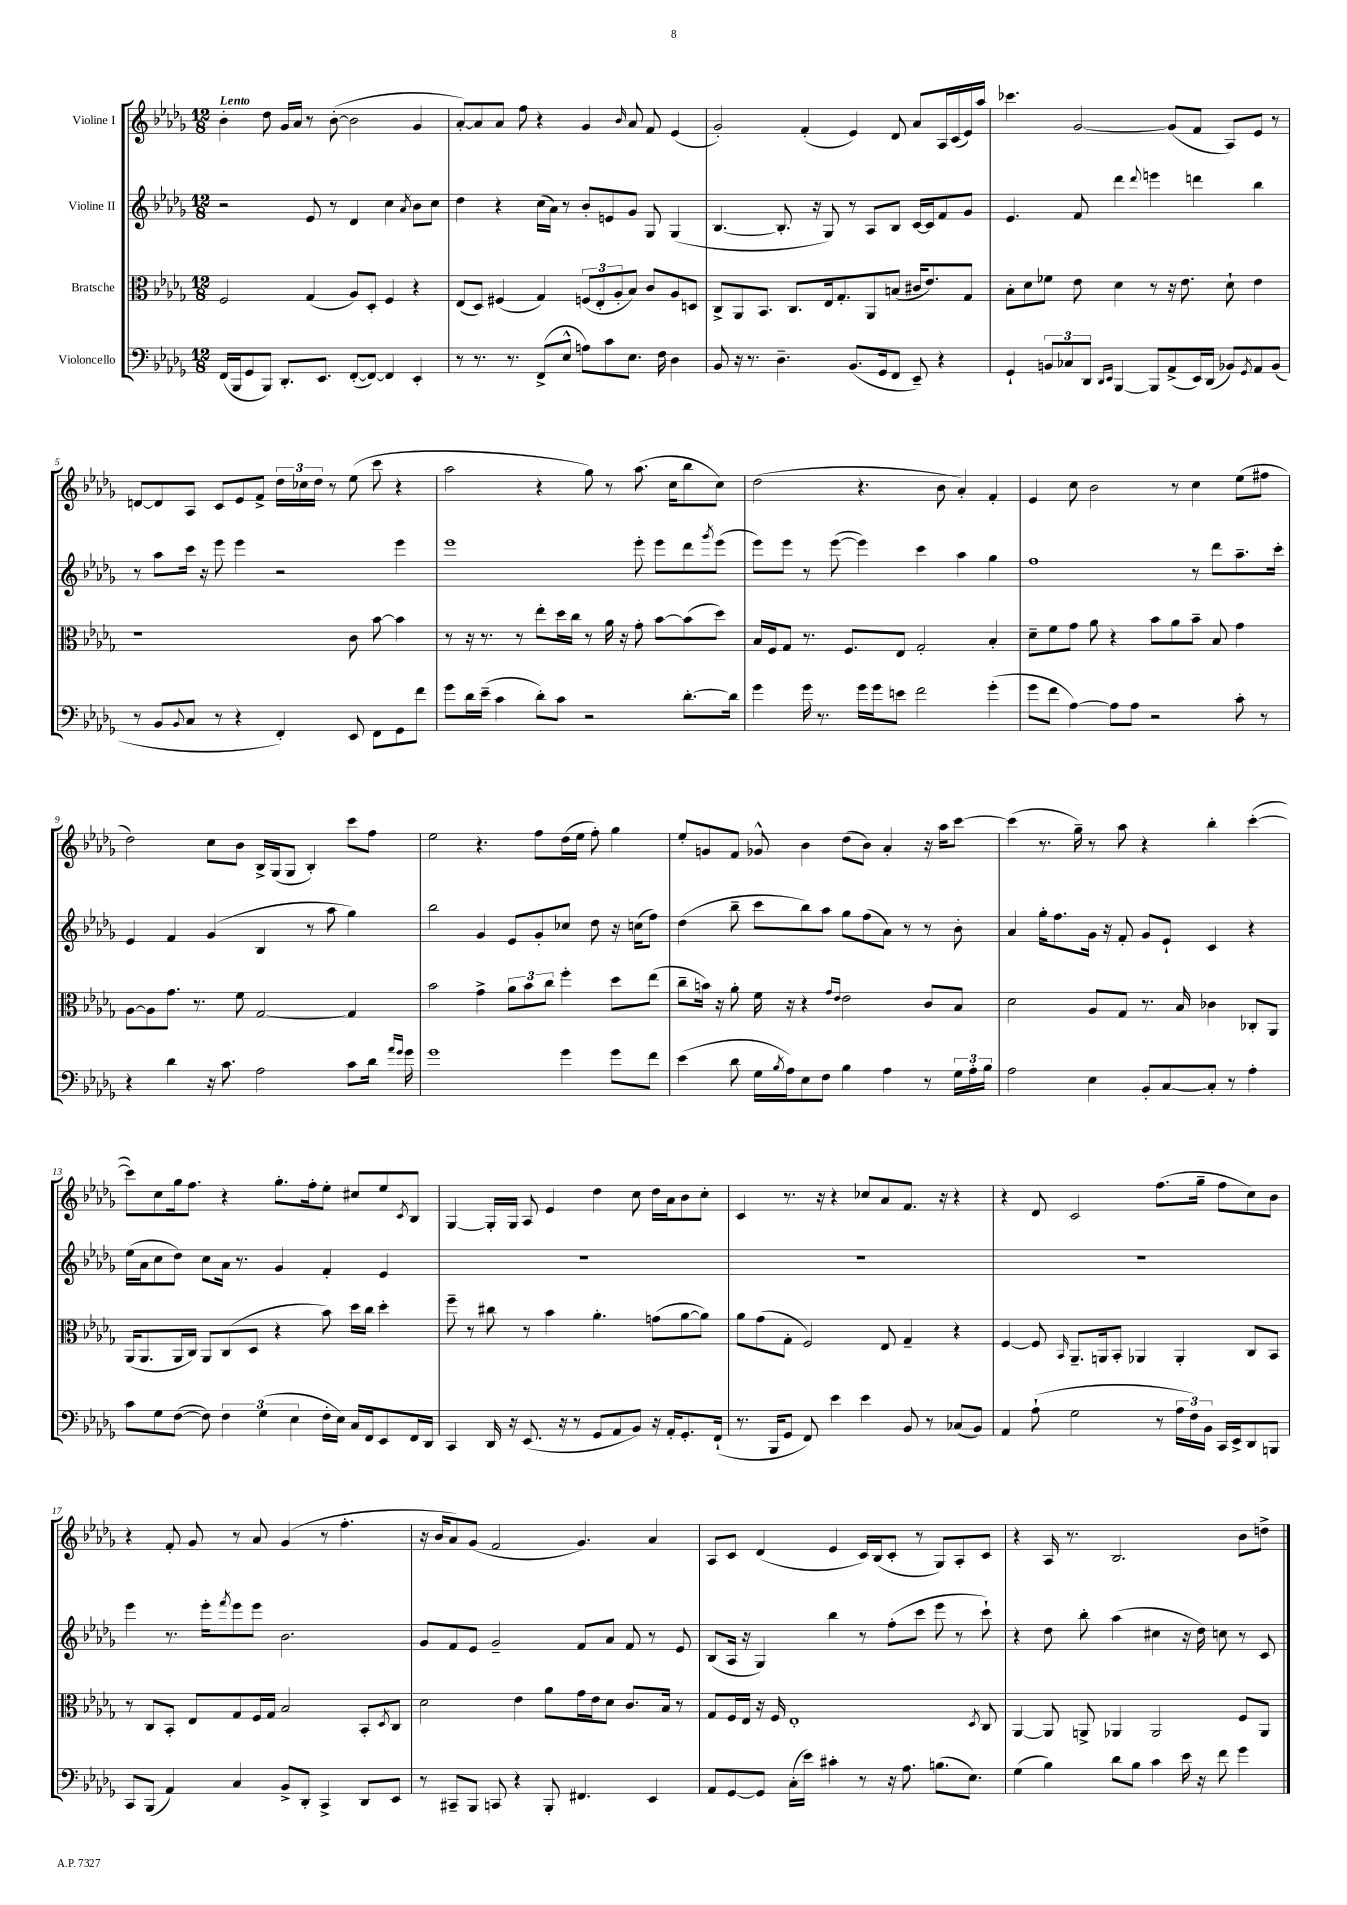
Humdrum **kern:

**kern	**kern	**kern	**kern
*staff4	*staff3	*staff2	*staff1
*clefF4	*clefC3	*clefG2	*clefG2
*k[b-e-a-d-g-]	*k[b-e-a-d-g-]	*k[b-e-a-d-g-]	*k[b-e-a-d-g-]
*M12/8	*M12/8	*M12/8	*M12/8
(16FF/LL	2F/	2r	4b-'\
16BBB-/J	.	.	.
8GG-/	.	.	.
8BBB-/J)	.	.	8dd-\
8.DD-'/L	.	.	16g-/LL
.	.	.	16a-/JJ
.	(4G-/	8e-/	8r
8.EE-/J	.	.	.
.	.	8r	([8b-'\
([8FF'/L	8A-/L)	4d-/	2b-\]
8FF/_J)	8D-'/J	.	.
4FF/]	4F/	4cc\	.
.	.	8qa-/	.
4EE-'/	4r	8b-\L	4g-/
.	.	8cc\J	.
=	=	=	=
8r	(8E-/L	4dd-\	[8a-'/L)
8.r	8D-/J)	.	8a-/]
.	(4F#/	4r	8a-/J
8.r	.	.	.
.	.	.	8ff\
(8FF^/L	4G-/)	(16cc\LL	4r
.	.	16a-\JJ)	.
8E-^^/J	.	8r	.
8A\L)	(12F/L	8b-'/L	4g-/
.	12E-'/	.	.
8c\	.	8e/	.
.	12A-'/	.	.
.	.	.	16qqb-/
8.E-\J	8B-/J)	8g-/J	8a-/
.	8c/L	8G-/	8f/
16F\	.	.	.
4D-\	8A-/	(4G-/	(4e-/
.	8D/J	.	.
=	=	=	=
8BB-/	8C^/L	[4.B-/	2g-'/)
16r	8AA-/	.	.
8.r	.	.	.
.	8.BB-/J	.	.
4.D-~\	.	8.B-'/]	.
.	8.C/L	.	.
.	.	.	(4f'/
.	.	16r	.
.	16E-/k	8G-/)	.
.	8.G-'/	.	.
(8.BB-/L	.	8r	4e-/)
.	8AA-/	8A-/L	.
16GG-/k	.	.	.
8FF/J	(8B/J	8B-/J	8d-/
8EE-~/)	16c#/LK	[16c/LL	8a-/L
.	8.e-/)	16c/]J	.
4r	.	8f/	16A-/L
.	.	.	(16c/
.	8G-/J	8g-/J	16e-/)
.	.	.	16aa-/JJ
=	=	=	=
4GG-`/	8B-'\L	4.e-/	4.ccc-\
.	8d-\	.	.
12BB/L	8f-\J	.	.
12C-/	.	.	.
.	8e-\	8f/	[2g-/
12DD-/J	.	.	.
16qqDD-/LL	.	.	.
16qqEE-/JJ	.	.	.
[4BBB-/	4d-\	4ddd-\	.
.	.	8qqddd-/	.
8BBB-/]L	8r	4eee\	.
(8AA-^/	16r	.	(8g-/]L
.	8.e-\	.	.
16EE-/L)	.	4ddd\	8f/J
(16DD-/JJ	.	.	.
8BB-/L)	8d-`\	.	8A-/L)
8qGG-/	.	.	.
8AA-/	4e-\	4bb-\	8e-/J
(8BB-/J	.	.	8r
=	=	=	=
8r	1r	8r	[8d/L
8BB-/L	.	8aa-\L	8d/]
8qqBB-/	.	.	.
8C/J	.	16ccc\Jk	8A-/J
.	.	16r	.
8r	.	8eee-\	8c/L
4r	.	4eee-\	8e-/
.	.	.	8f^/J
4FF'/)	.	2r	24dd-\LL
.	.	.	24cc-\
.	.	.	24dd-\JJ
.	.	.	8r
8EE-/	8c\	.	(8ee-\
8FF\L	[8b-\	.	8ccc\
8GG-\	4b-\]	4eee-\	4r
8f\J	.	.	.
=	=	=	=
8g-\L	8r	1eee-	2aa-\
16d-\L	16r	.	.
(16e-~\JJ	8.r	.	.
4c\	.	.	.
.	8r	.	.
8d-'\L)	8ee-'\L	.	4r
8c\J	16dd-\L	.	.
.	16cc\JJ	.	.
2r	8r	.	8gg-\)
.	16a-\	.	8r
.	16r	.	.
.	8g-'\	8eee-'\	(8.aa-\
.	[8b-\L	8eee-\L	.
.	.	.	16cc\LK
[8.d-'\L	(8b-\]	8ddd-\	8bb-\
.	.	8qggg-/	.
.	8dd-\J)	(8eee-\J	8cc\J)
16d-\]Jk	.	.	.
=	=	=	=
4g-\	16B-/LL	8eee-\L)	(2dd-\
.	16F/J	.	.
.	8G-/J	8eee-\J	.
16g-\	8.r	8r	.
8.r	.	.	.
.	.	([8eee-\	.
.	8.F/L	.	.
16g-\LL	.	4eee-\])	4.r
16g-\J	.	.	.
8e\J	8E-/J	.	.
2f\	2G-'/	4ccc\	.
.	.	.	8b-\
.	.	4aa-\	4a-'/)
(4g-'\	4B-'/	4gg-\	4f'/
=	=	=	=
8g-\L	8d-~\L	1ff	4e-/
8f\J	8f\	.	.
[4A-\)	8g-\J	.	8cc\
.	8a-\	.	2b-\
8A-\]L	4r	.	.
8A-\J	.	.	.
2r	8b-\L	.	.
.	8a-\	.	8r
.	8b-~\J	8r	4cc\
.	8B-/	8ddd-\L	.
8c'\	4g-\	8.aa-~\	(8ee-\L
8r	.	.	8ff#\J
.	.	16ccc'\Jk	.
=	=	=	=
4r	[8A-\L	4e-/	2dd-\)
.	8A-\]	.	.
4d-\	8.g-\J	4f/	.
.	8.r	.	.
16r	.	(4g-/	8cc\L
8.c\	.	.	.
.	8f\	.	8b-\J
2A-\	[2G-/	4B-/	16B-^/LL
.	.	.	(16G-/J
.	.	.	8G-/J
.	.	8r	4B-'/)
.	.	8aa-\	.
8c\L	4G-/]	4gg-\)	8ccc\L
16d-\Jk	.	.	8ff\J
16qqa-/LL	.	.	.
16qqg-/JJ	.	.	.
16g-\	.	.	.
=	=	=	=
1g-	2b-\	2bb-\	2ee-\
.	4g-^\	4g-/	4.r
.	12a-\L	8e-/L	.
.	12b-\	.	.
.	.	8g-'/	8ff\L
.	12cc\J	.	.
4g-\	4ff'\	8cc-/J	(16dd-\L
.	.	.	16ee-\JJ
.	.	8dd-\	8ff'\)
8g-\L	8dd-\L	16r	4gg-\
.	.	(16cc\LK	.
8f\J	(8ee-\J	8ff\J)	.
=	=	=	=
(4e-\	8cc~\L	(4dd-\	8ee-'/L
.	16b\Jk)	.	8g/
.	16r	.	.
8d-\	8a-'\	8bb-~\	8f/J
16G-\LL	16f\	8ccc\L	8g-^^/
8qB-/	.	.	.
16A-\J)	16r	.	.
8E-\	4r	8bb-\)	4b-\
8F\J	.	8aa-\J	.
.	16qqg-/LL	.	.
.	16qqe-/JJ	.	.
4B-\	2e-\	8gg-\L	(8dd-\L
.	.	(8ff\	8b-\J)
4A-\	.	8a-\J)	4a-'/
.	.	8r	.
8r	8c/L	8r	16r
.	.	.	16aa-\LK
24G-\LL	8B-/J	8b-'\	[8ccc\J
24A-'\	.	.	.
24B-\JJ	.	.	.
=	=	=	=
2A-\	2d-\	4a-/	(4ccc\]
.	.	16gg-'\LK	8.r
.	.	8.ff\	.
.	.	.	16gg-~\)
4E-\	8A-/L	16g-\Jk	8r
.	.	16r	.
.	8G-/J	8f'/	8aa-\
8BB-'/L	8.r	8g-/L	4r
[8C/	.	8e-`/J	.
.	16B-/	.	.
8C'/]J	4c-\	4c/	4bb-'\
8r	.	.	.
4A-'\	8C-'/L	4r	([4ccc'\
.	8AA-/J	.	.
=	=	=	=
8c\L	(16AA-/LK	(16ee-\LL	8ccc\]L)
.	8.AA-/	16a-\J	.
8G-\	.	8cc\	8cc\
([8F\J	16AA-/L	8dd-\J)	16gg-\k
.	16C/JJ)	.	8.ff\J
8F\])	8AA-/L	8cc\L	.
6F\	(8C/	16a-\Jk	4r
.	.	8.r	.
.	8D-/J	.	.
(6G-\	.	.	.
.	4r	4g-/	8.gg-'\L
6E-\	.	.	.
.	.	.	16ff'\k
16F'\LL	8b-\)	4f'/	8ee-'\J
16E-\JJ)	.	.	.
16C/LL	16dd-\LL	.	8cc#/L
16FF/J	16cc\JJ	.	.
8EE-/	4dd-'\	4e-/	8ee-/
.	.	.	8qc/
16FF/L	.	.	8B-/J
16DD-/JJ	.	.	.
=	=	=	=
4CC/	8ff~\	1.r	[4G-/
.	8r	.	.
16DD-/	8cc#\	.	16G-'/]LL
16r	.	.	16G-/JJ
(8.EE-/	8r	.	8A-/
.	4b-\	.	4e-/
16r	.	.	.
8r	.	.	.
8GG-/L	4.a-'\	.	4dd-\
8AA-/	.	.	.
8BB-/J)	.	.	8cc\
16r	(8g\L	.	16dd-\LL
16AA-'/LK	.	.	16a-\J
8.GG-'/	[8a-\	.	8b-\
.	8a-\]J)	.	8cc'\J
(16FF`/Jk	.	.	.
=	=	=	=
8.r	8a-\L	1.r	4c/
.	(8g-\	.	.
16BBB-/LK	.	.	.
8GG-/J	8G-'\J	.	8.r
8FF/)	2F/)	.	.
.	.	.	16r
4e-\	.	.	4r
4e-\	.	.	8cc-/L
.	8E-/	.	8a-/
8BB-/	4G-~/	.	8.f/J
8r	.	.	.
.	.	.	16r
(8C-/L	4r	.	4r
8BB-/J)	.	.	.
=	=	=	=
4AA-/	[4F/	1.r	4r
(8A-`\	8F/]	.	8d-/
.	16qqBB-/	.	.
2G-\	8.AA-~/L	.	2c/
.	16AA/k	.	.
.	8BB-'/J	.	.
.	4AA-/	.	.
8r	.	.	(8.ff\L
24A-\LL	4AA-'/	.	.
24F\)	.	.	.
.	.	.	16gg-~\Jk
24BB-\JJ	.	.	.
16CC/LL	.	.	8ff\L
16EE-^/J	.	.	.
8DD-/	8C/L	.	8cc\)
8BBB/J	8BB-/J	.	8b-\J
=	=	=	=
8CC/L	8r	4eee-\	4r
(8BBB-/J	8C/L	.	.
4AA-/)	8BB-'/J	8.r	8f'/
.	8E-/L	.	8g-/
.	.	16eee-'\LK	.
.	.	8qfff/	.
4C/	8G-/	8eee-\	8r
.	16F/L	8eee-\J	8a-/
.	16G-/JJ	.	.
8BB-^/L	2B-/	2.b-\	(4g-/
8DD-'/J	.	.	.
4CC^/	.	.	8r
.	.	.	4.ff'\
8DD-/L	8BB-'/L	.	.
.	8qD-/	.	.
8EE-/J	8C/J	.	.
=	=	=	=
8r	2d-\	8g-/L	16r
.	.	.	16b-/LK
8CC#~/L	.	8f/	8a-/)
8BBB-/J	.	8e-/J	(8g-/J
8CC/	.	2g-~/	2f/
4r	4e-\	.	.
8BBB-'/	8a-\L	.	.
4.FF#/	16g-\L	8f/L	4.g-/)
.	16e-\J	.	.
.	8d-\J	8a-/J	.
.	8.c/L	8f/	.
4EE-/	.	8r	4a-/
.	16B-/Jk	.	.
.	8r	8e-/	.
=	=	=	=
8AA-/L	8G-/L	(8B-/L	8A-/L
[8GG-/	16F/L	16A-/Jk	8c/J
.	16E-/JJ	16r	.
8GG-/]J	16r	4G-/)	(4d-/
.	16F/	.	.
(16C'\LL	1E-'	.	.
16e-\JJ)	.	.	.
4c#'\	.	4bb-\	4e-/
8r	.	8r	16c/LL)
.	.	.	(16B-/J
16r	.	(8ff'\L	8c'/J
8.A-\	.	.	.
.	.	8ccc\J	8r
(8.B\L	.	8eee-\	8G-/L)
.	.	8r	8A-'/
8.E-\J)	.	.	.
.	8qD-/	.	.
.	8C/	8ccc`\)	8c/J
=	=	=	=
(4G-\	[4AA-/	4r	4r
4B-\)	8AA-/]	8dd-\	16A-/
.	.	.	8.r
.	8AA^/	8bb-'\	.
8d-\L	4AA-/	(4aa-\	2.B-/
8B-\J	.	.	.
4c\	2AA-/	4cc#\	.
16e-\	.	16r	.
16r	.	16dd-\)	.
8f\	.	8cc\	.
4g-\	8F/L	8r	8b-\L
.	8AA-/J	8c/	8dd^\J
==	==	==	==
*-	*-	*-	*-
